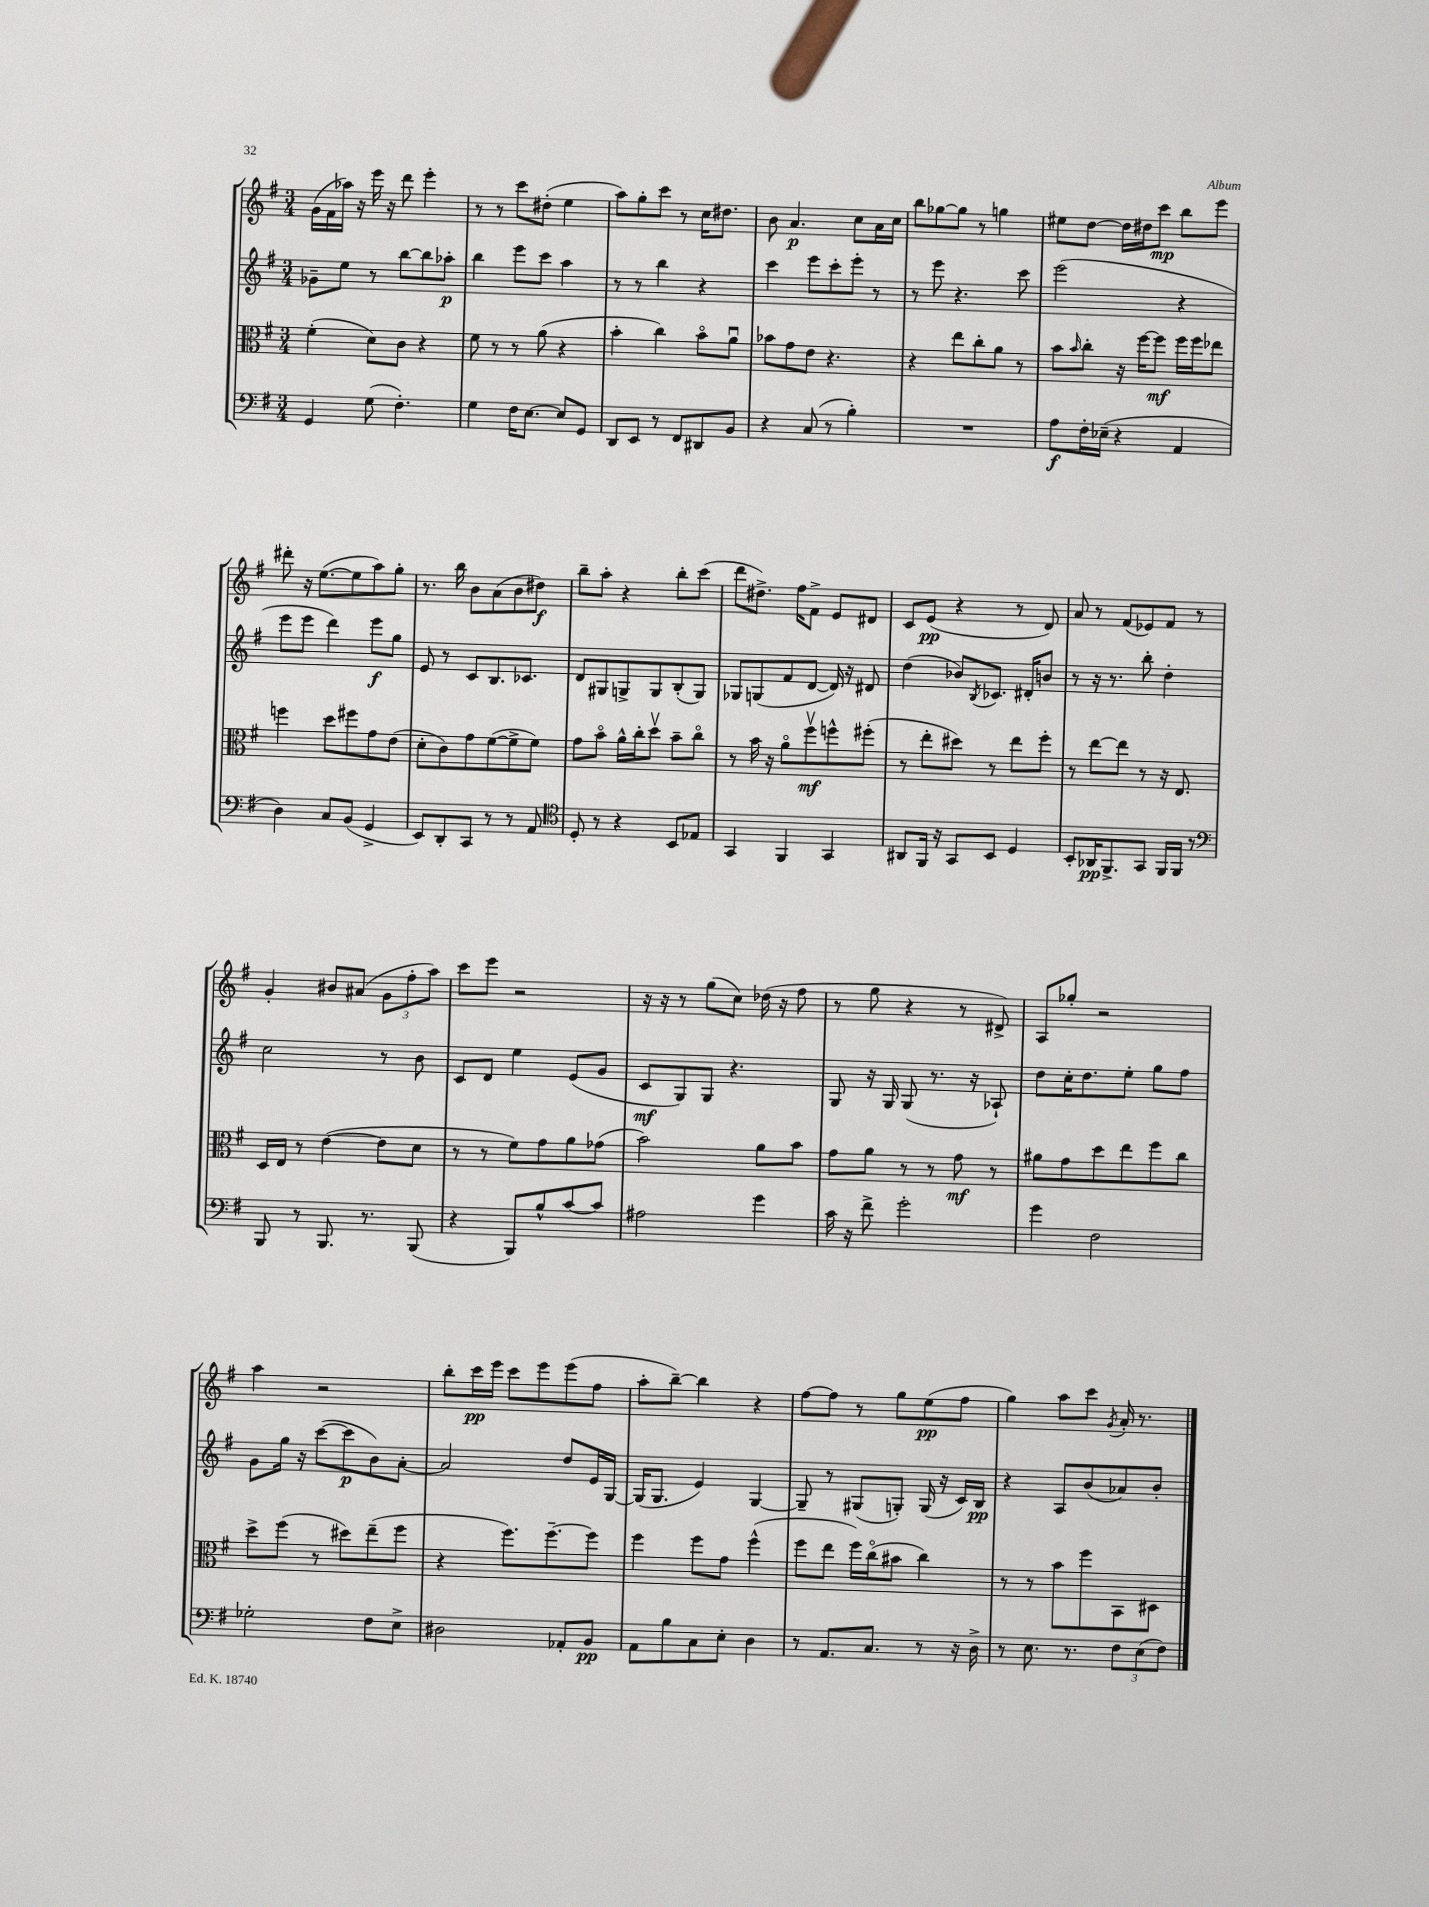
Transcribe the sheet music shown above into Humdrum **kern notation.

**kern	**kern	**kern	**kern
*staff4	*staff3	*staff2	*staff1
*clefF4	*clefC3	*clefG2	*clefG2
*k[f#]	*k[f#]	*k[f#]	*k[f#]
*M3/4	*M3/4	*M3/4	*M3/4
4GG	(4f#'	8g-~	(16g
.	.	.	16f#
.	.	8ee	16aa-)
.	.	.	16r
(8G	8d)	8r	16eee
.	.	.	16r
4.F#')	8c	[8bb	8ddd
.	4r	8bb]	4eee'
.	.	8aa-'	.
=	=	=	=
4G	8f#	4bb	8r
.	8r	.	8r
16F#	8r	8eee	8ccc
[8.E	.	.	.
.	(8a	8ccc	(8dd#'
8E]	4r	4aa	4ee
8GG	.	.	.
=	=	=	=
8DD	4b'	8r	8aa)
8EE	.	8r	8gg'
8r	4cc)	4bb	8ccc
8FF#	.	.	8r
8DD#	8bo	4r	16cc
.	.	.	8.dd#
8BB	8au	.	.
=	=	=	=
4r	8b-	4ccc	8b
.	8g	.	4.a
(8C	8e	8eee	.
8r	4.r	8ccc'	.
4B')	.	8eee'	8cc
.	.	8r	16a
.	.	.	16cc
=	=	=	=
2.r	4r	8r	8bb
.	.	8eee	[8gg-
.	8ee	4.r	8gg-]
.	8cc'	.	8r
.	8a	.	4gg
.	8r	8ccc	.
=	=	=	=
8A	8b	(2eee	8ee#
.	16qqb	.	.
16F#'	8cc'	.	[8dd
(16E-~	.	.	.
4r	16r	.	16dd]
.	[16ff#	.	16dd#
.	8ff#]	.	8ccc
4AA	16ff#	4r	8bb
.	16ff#	.	.
.	8ee-	.	8eee
=	=	=	=
4D)	4ff	8eee	8ddd#'
.	.	8eee	16r
.	.	.	([8.ee
8C	8dd	4ddd)	.
(8BB	8ff#	.	8ee]
4GG^	8g	8eee	8aa)
.	(8e	8gg	8gg'
=	=	=	=
8EE)	8d'	8e	8.r
8DD'	8c)	8r	.
.	.	.	16bb
8CC	8g	8c	8b
8r	([8f#	8.B	(8a
8r	8f#^]	.	8b
.	.	8.c-	.
8AA	8f#)	.	8dd#)
=	=	=	=
*clefC4	*	*	*
8D'	8g	8d	8bb~
8r	8bo	8G#	8aa'
4r	16a^^	8G^	4r
.	16cc'	.	.
.	8ddv	8G	.
8BB	8b~	(8B'	8bb'
8E-	8cco	8G)	(8ccc
=	=	=	=
4GG	8r	8G-	8ddd
.	16b	(8G	8.dd#^)
.	16r	.	.
4FF#	8ao	8f#	.
.	.	.	16ff#
.	8ff#v	[8d	8f#^
4GG	8ff^^	16d])	8e
.	.	16r	.
.	(8ff#'	8d#	8d#
=	=	=	=
8AA#	8r	(4dd	8c
16FF#	8ee'	.	(8e
16r	.	.	.
8GG	8dd#)	8b-)	4r
.	.	8qB	.
8BB	8r	8.c-	.
4D	8ee	.	8r
.	.	16d#'	.
.	8ff#'	8b	8d)
=	=	=	=
8BB'	8r	8r	8a
16AA-	[8ee	16r	8r
8.FF#^	.	8.r	.
.	8ee]	.	(8f#
8GG	8r	8bb'	8e-)
16FF#	16r	4dd'	8f#
16FF#	8.E	.	.
8r	.	.	8r
=	=	=	=
*clefF4	*	*	*
8BBB	16D	2cc	4g'
.	16E	.	.
8r	8r	.	.
8.BBB	([4e	.	8b#
.	.	.	(8a#
8.r	.	.	.
.	8e]	8r	12g
.	.	.	12ff#'
(8BBB	8d	8b	.
.	.	.	12aa)
=	=	=	=
4r	8r	8c	8ccc
.	8r	8d	8eee
8BBB)	8f#)	4ee	2r
8B^^	8g	.	.
[8c	8a	(8e	.
8c]	(8g-	8g	.
=	=	=	=
2A#	2b)	8c	16r
.	.	.	16r
.	.	8G)	8r
.	.	8G	(8gg
.	.	4.r	8cc)
4g	8a	.	(16dd-
.	.	.	16r
.	8b	.	8ff#
=	=	=	=
16c	8g	8G	8r
16r	.	.	.
8f#^	8a	16r	8gg
.	.	16G	.
2g'	8r	(8G	4r
.	8r	8.r	.
.	8g	.	8r
.	.	16r	.
.	8r	8A-`)	8d#^)
=	=	=	=
4g	8a#	8dd	8A
.	8g	16cc'	8gg-'
.	.	8.dd	.
2F#	8dd	.	2r
.	8ee	8ee'	.
.	8ff#	8gg	.
.	8cc	8ff#	.
=	=	=	=
2G-'	8dd^	8g	4aa
.	(8ff#	16gg	.
.	.	16r	.
.	8r	([8ccc	2r
.	8dd#)	8ccc]	.
8F#	(8ee~	8b)	.
8E^	8ff#	[8a'	.
=	=	=	=
2D#	4r	2a]	8bb'
.	.	.	16ccc
.	.	.	16eee
.	8.ff#)	.	8ccc
.	.	.	8eee
.	[8.ff#~	.	.
8AA-'	.	8dd	(8eee
8BB	8ff#]	16e	8ff#
.	.	[16G	.
=	=	=	=
8AA	4ff#	(16G]	8aa'
.	.	8.G	.
8B	.	.	[8bb~)
8C	8ff#	4e)	4bb]
8E'	8g	.	.
4D	(4ff#^^	[4G	4r
=	=	=	=
8r	8ff#	8G~]	[8ff#
8.AA	8ee	8r	8ff#]
.	16ff#)	(8G#	8r
8.C	(16cco	.	.
.	8b#	8G')	8gg
8r	4cc)	(16G	(8ee
.	.	16r	.
16r	.	16c)	8ff#
16D^	.	16B	.
=	=	=	=
8r	8r	4r	4gg)
8.E	8r	.	.
.	8b	8A	8aa
8.r	.	.	.
.	8ff#	(8b	8ccc
.	.	.	8qg
12F#	8BB	8a-)	16a'
.	.	.	8.r
(12E	.	.	.
.	8D#	8b'	.
12F#)	.	.	.
==	==	==	==
*-	*-	*-	*-
